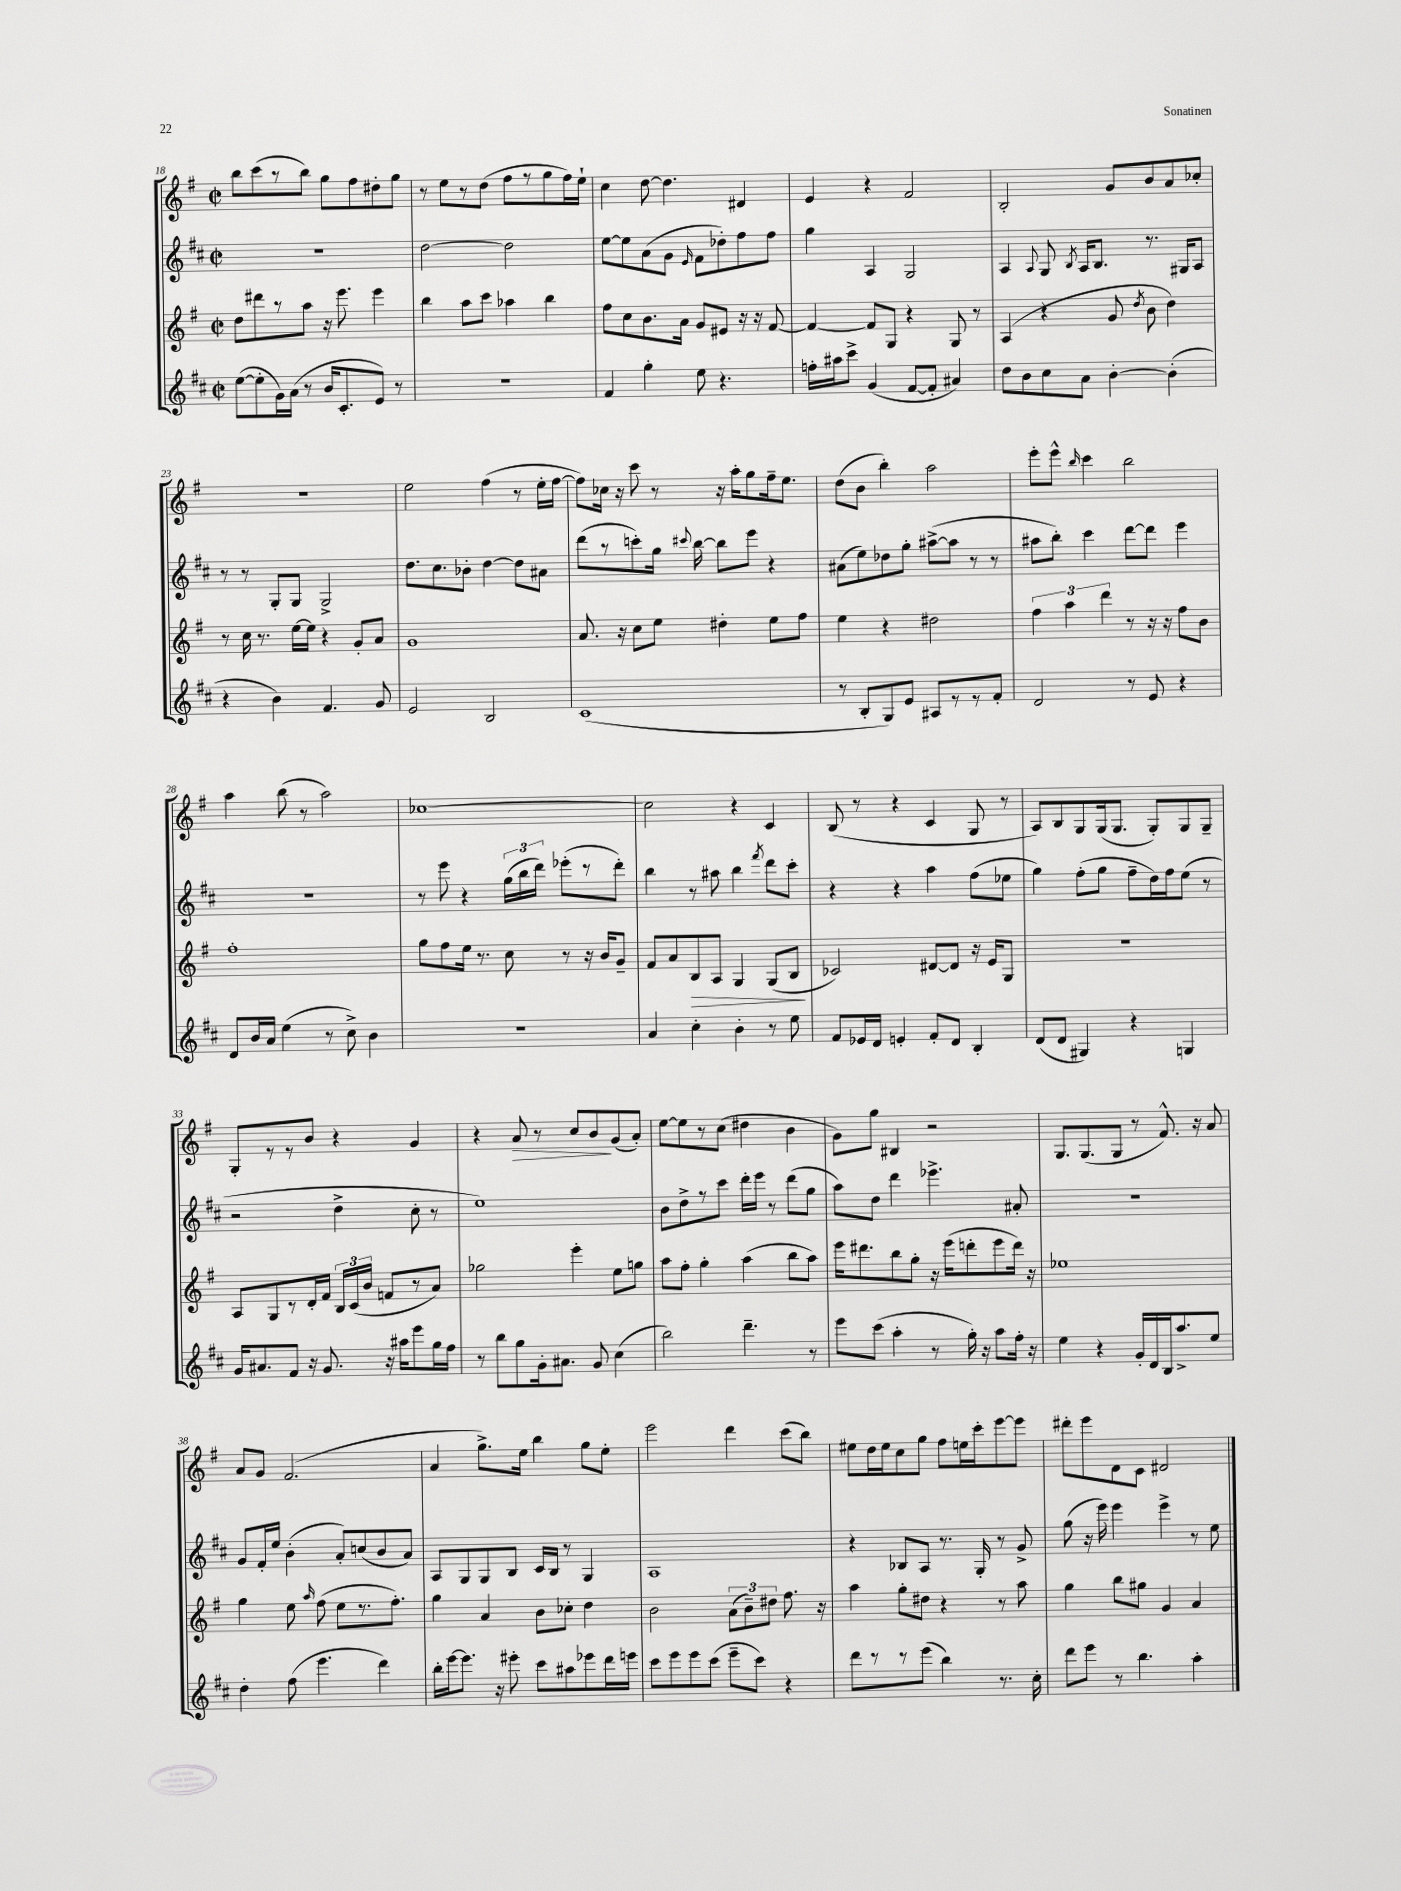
<<
\new StaffGroup <<
\new Staff = "s0" {
    \clef treble \key g \major \defaultTimeSignature \time 2/2
    \autoBeamOff b''8[ c'''8( r8 b''8]) g''8[ fis''8 dis''8-. g''8] |
    r8 e''8[ r8 d''8]( fis''8[ r8 g''8 fis''16) e''16]-! |
    c''4 d''8~ d''4. dis'4 |
    e'4 r4 fis'2 |
    b2-. g'8[ b'8 a'8 ces''8]-. |
    r1 |
    e''2 fis''4( r8 e''16[-. fis''16]~ |
    fis''8[) ces''16] r16 c'''8 r8 r16 a''16[-. g''8 fis''16-- e''8.] |
    d''8[( b'8] b''4-.) a''2 |
    e'''8[-. e'''8]-^ \grace { b''16 } c'''4 b''2 |
    a''4 b''8( r8 a''2) |
    ces''1~ |
    ces''2 r4 c'4 |
    b8( r8 r4 c'4 g8 r8 |
    a8[) b8 g8 g16( g8.] g8[-.) g8 g8]-- |
    g8[-. r8 r8 b'8] r4 g'4 |
    r4 a'8\> r8 c''8[ b'8\! g'8( a'8]-.) |
    e''8[~ e''8 r8 c''8]( dis''4 b'4 |
    g'8[) g''8] bis4 r2 |
    g8.[ g8.( g8] r8 fis'8.-^) r16 a'8 |
    a'8[ g'8] fis'2.( |
    a'4 g''8.[->) e''16] b''4 g''8[ e''8]-. |
    e'''2 d'''4 c'''8[( b''8]) |
    eis''8[ d''16 eis''16 c''8 g''8] fis''8[ e''16 c'''16-. e'''8~ e'''8] |
    dis'''8[-. e'''8 d'8 c'8] dis'2 \bar "|." |
}
\new Staff = "s1" {
    \clef treble \key d \major \defaultTimeSignature \time 2/2
    \autoBeamOff R1 |
    d''2~ d''2 |
    e''8[~ e''8 a'8( g'8] \grace { e'16 } fis'8[ des''8-.) fis''8 fis''8] |
    g''4 a4 g2 |
    a4 \appoggiatura { a8 } g8 \acciaccatura { b8 } a16[ b8.] r8. gis16[ a8] |
    r8 r8 g8[-. g8] g2-> |
    d''8.[ cis''8. bes'8]-. d''4~ d''8[ ais'8] |
    d'''8[( r8 c'''8-.) g''16] \appoggiatura { cis'''8 } b''16~ b''8[ e'''8] r4 |
    ais'8[( e''8) des''8 g''8]-. ais''8[~->( ais''8] r8 r8 |
    ais''8[ b''8]-.) cis'''4 d'''8[~ d'''8] e'''4 |
    R1 |
    r8 e'''8 r4 \tuplet 3/2 { g''16[( b''16 d'''16]) } ees'''8[-.( r8 d'''8]-.) |
    b''4 r8 ais''8 b''4 \acciaccatura { fis'''8 } d'''8[ cis'''8]-. |
    r4 r4 a''4 fis''8[( ees''8] |
    g''4) fis''8[-.( g''8] fis''8[-- d''16) fis''16 e''8]( r8 |
    r2 d''4-> cis''8-. r8 |
    e''1) |
    b'8[ d''8-> r8 cis'''8] d'''16[-. e'''16] r8 d'''8[( g''8] |
    a''8[) d''8] d'''4 ees'''4.-> ais'8-. |
    R1 |
    g'8[ fis'16-. e''16] b'4-.( a'8[-.) c''8( b'8 a'8]) |
    a8[ g8 g8 b8] cis'16[ b16] r8 g4 |
    a1 |
    r4 bes8[ a8] r8. g16-. r8 g'8-> |
    g''8( r16 e'''16) e'''4 e'''4-> r8 e''8 \bar "|." |
}
\new Staff = "s2" {
    \clef treble \key g \major \defaultTimeSignature \time 2/2
    \autoBeamOff d''8[ dis'''8 r8 a''8] r16 e'''8. e'''4 |
    b''4 a''8[ c'''8] aes''4 b''4 |
    fis''8[ c''8 b'8. a'16] g'8[ eis'8] r16 r16 fis'8~ |
    fis'4~ fis'8[ g8] r4 g8 r8 |
    a4( r4 g'8 \acciaccatura { d''8 } b'8 d''4) |
    r8 c''16 r8. e''16[~ e''16] r4 g'8[-. a'8] |
    g'1 |
    a'8. r16 c''8[ e''8] dis''4-. e''8[ fis''8] |
    e''4 r4 dis''2 |
    \tuplet 3/2 { fis''4 a''4 d'''4 } r8 r16 r16 fis''8[ b'8] |
    fis''1-. |
    g''8[ fis''8 e''16] r8. c''8 r8 r16 b'16[ g'8]-- |
    fis'8[ a'8 b8\> a8] g4 g8[( b8]\! |
    ces'2) dis'8[~ dis'8] r16 e'16[ g8] |
    R1 |
    a8[ g8 r8 d'16-. fis'16] \tuplet 3/2 { b16[ c'16( b'16] } f'8[ r8 a'8]) |
    ges''2 e'''4-. e''8[ g''8] |
    a''8[ fis''8]-. g''4-. a''4( b''8[ a''8]) |
    e'''16[ dis'''8. b''8 g''8]-. r16 e'''16[( d'''8-. e'''8 d'''16]) r16 |
    ees''1 |
    g''4 e''8 \grace { a''16 } fis''8( e''8[ r8. fis''8.]-.) |
    g''4 a'4 b'8[ ces''8]-. d''4 |
    b'2 \tuplet 3/2 { a'8[( b'8--) dis''8] } fis''8. r16 |
    a''4 g''8[-. dis''8] r4 r8 a''8 |
    g''4 b''8[ gis''8] g'4 a'4 \bar "|." |
}
\new Staff = "s3" {
    \clef treble \key d \major \defaultTimeSignature \time 2/2
    \autoBeamOff e''8[~( e''8-. g'16) a'16]( r8 b'16[ cis'8.-. e'8]) r8 |
    R1 |
    fis'4 g''4-. e''8 r4. |
    f''16[-. ais''16 cis'''8]-> g'4( fis'8[~ fis'8]-. ais'4) |
    d''8[ b'8 cis''8 a'8] b'4~-. b'4-.( |
    r4 b'4) fis'4. g'8 |
    e'2 b2 |
    cis'1( |
    r8 b8[-. g8) e'8] ais8[ r8 r8 fis'8]-. |
    d'2 r8 e'8 r4 |
    d'8[ b'16 a'16] e''4( r8 cis''8->) b'4 |
    r1 |
    a'4 cis''4-. b'4-. r8 e''8 |
    fis'8[ ees'16 d'16] e'4-. fis'8[-. d'8] b4-. |
    d'8[( d'8] gis4) r4 g4 |
    g'16[ ais'8. fis'8] r16 g'8. r16 ais''16[ e'''8 g''16 fis''16] |
    r8 b''8[ g''8 g'16-. ais'8.] g'8 cis''4( |
    b''2) d'''4.-- r8 |
    e'''8[ cis'''8]( a''4-. r8 g''16-.) r16 a''8[ fis''16]-. r16 |
    e''4 r4 g'16[-. d'16 b16 a''8.-> e''8] |
    d''4-. fis''8( e'''4. d'''4) |
    b''16[-. e'''16~ e'''8.] r16 eis'''8-. cis'''8[ ais''8 ees'''8 d'''16 e'''16] |
    cis'''8[ e'''8 e'''8 cis'''8]( e'''8[-- cis'''8]) r4 |
    d'''8[ r8 r8 e'''8]( b''4) r8. cis''16-. |
    d'''8[ e'''8] r8 b''4. a''4-. \bar "|." |
}
>>
>>
\layout { \context { \Score currentBarNumber = #18 } }
